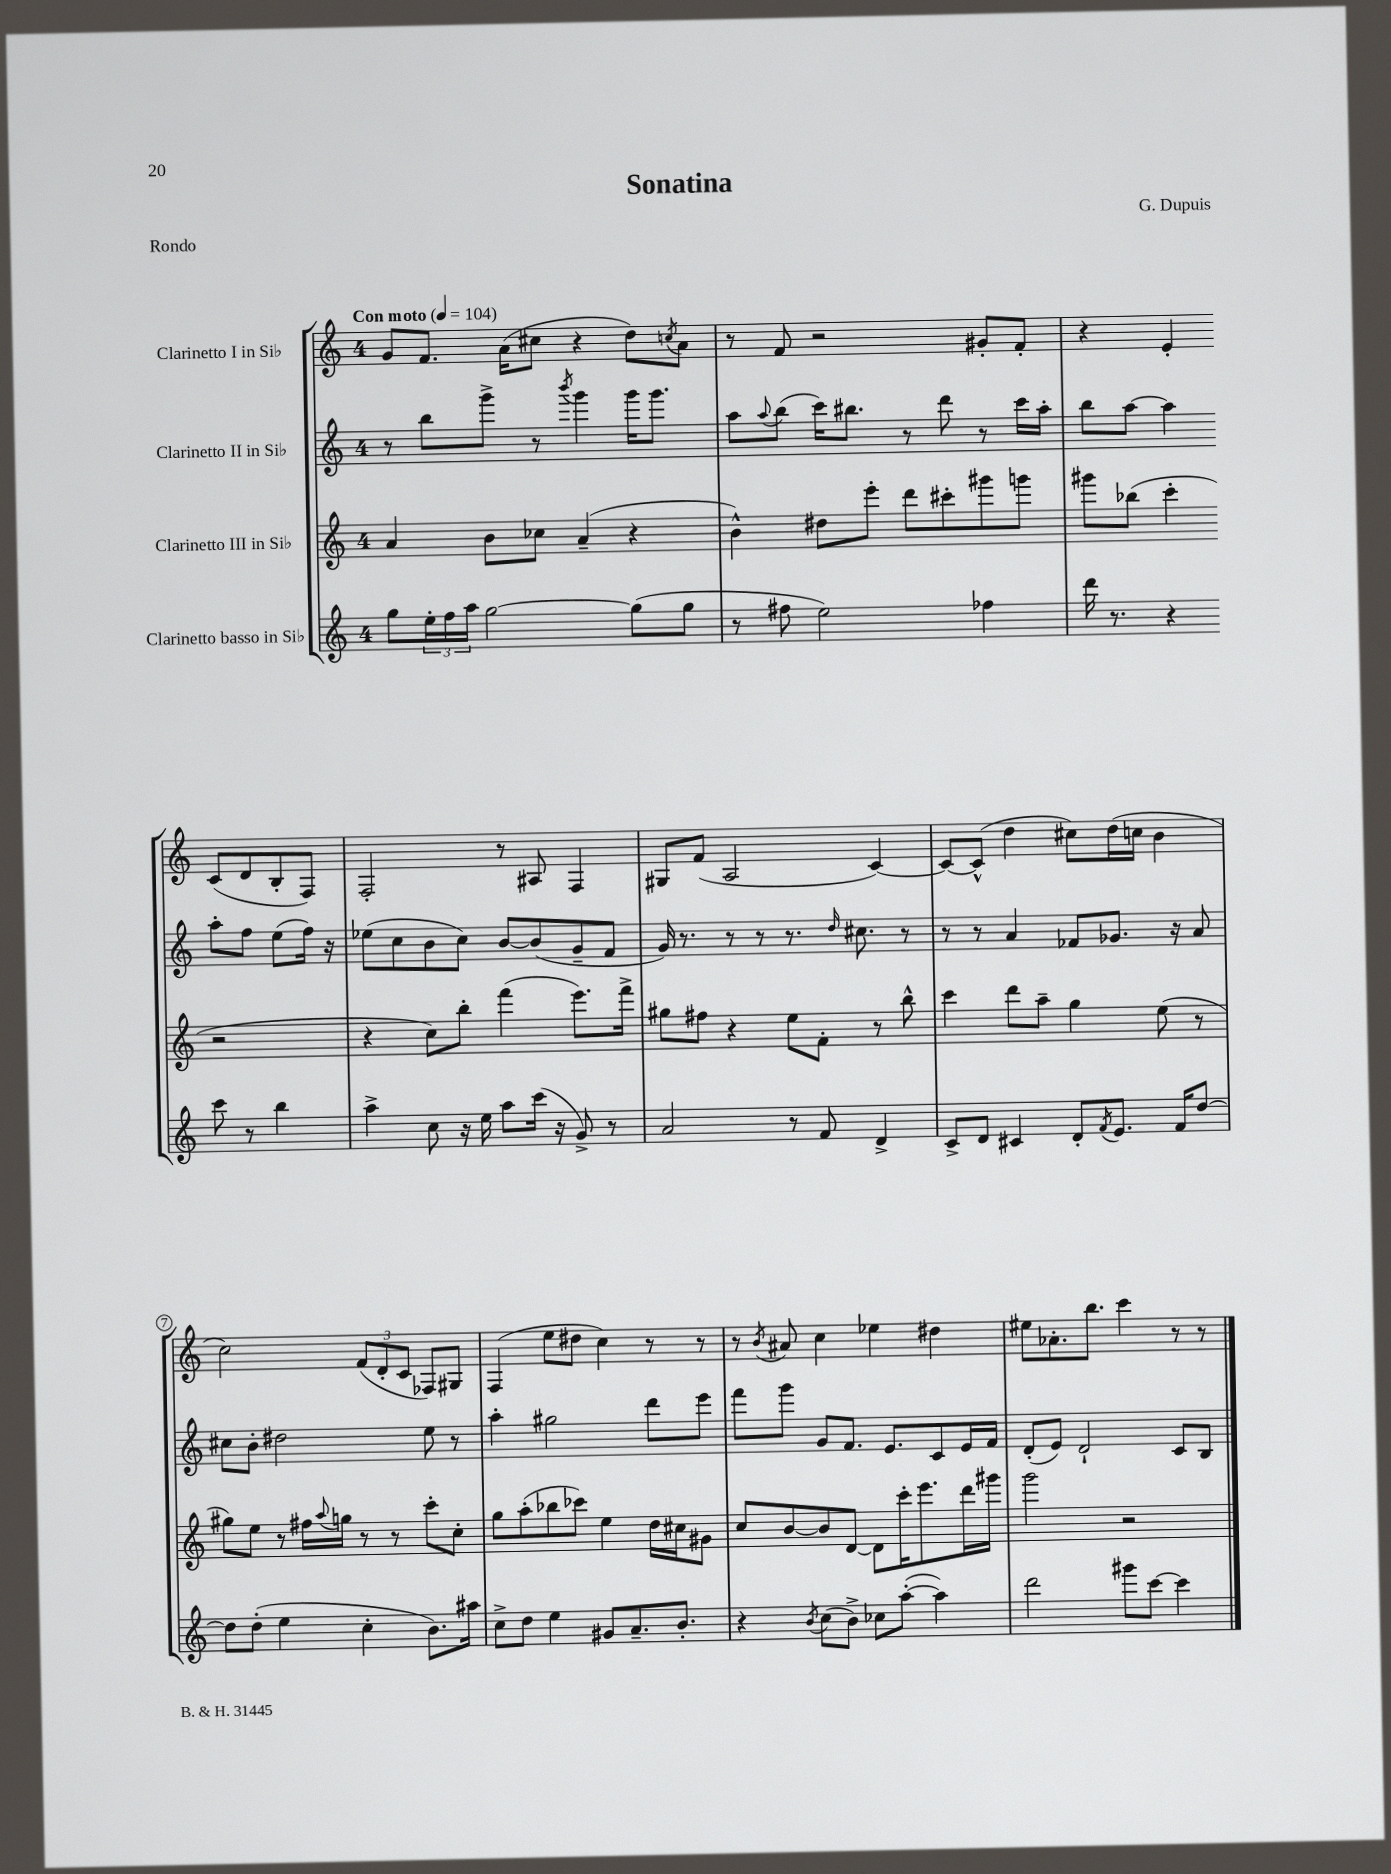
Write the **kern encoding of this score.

**kern	**kern	**kern	**kern
*staff4	*staff3	*staff2	*staff1
*clefG2	*clefG2	*clefG2	*clefG2
*k[]	*k[]	*k[]	*k[]
*M4/4	*M4/4	*M4/4	*M4/4
*MM104	*MM104	*MM104	*MM104
8gg	4a	8r	8g
24ee'	.	8bb	8.f
24ff	.	.	.
24aa	.	.	.
[2gg	8b	8ggg^	.
.	.	.	(16a
.	8cc-	8r	8cc#
.	.	8qbbb	.
.	(4a~	4ggg	4r
(8gg]	4r	16ggg	8dd)
.	.	8.ggg	.
.	.	.	8qcc
8gg	.	.	8a
=	=	=	=
8r	4b^^)	8aa	8r
.	.	8qqaa	.
8ff#	.	(8bb	8f
2ee)	8dd#	16ccc)	2r
.	.	8.bb#	.
.	8eee'	.	.
.	8ddd	8r	.
.	8ccc#'	8ddd	.
4ff-	8ggg#	8r	8g#'
.	8ggg	16ccc	8f'
.	.	16aa'	.
=	=	=	=
16ddd	8ggg#	8bb	4r
8.r	.	.	.
.	(8bb-	[8aa	.
4r	4ccc'	4aa]	4e'
8ccc	2r	8aa'	(8c
8r	.	8ff	8d
4bb	.	(8ee	8B'
.	.	16ff)	8F)
.	.	16r	.
=	=	=	=
4aa^	4r	(8ee-	2F'
.	.	8cc	.
8cc	8cc)	8b	.
16r	8bb'	8cc)	.
16ee	.	.	.
8aa	(4fff	[8b	8r
(16ccc	.	(8b]	8A#
16r	.	.	.
8g^)	8.eee)	8g~	4F
8r	.	8f	.
.	16fff^	.	.
=	=	=	=
2a	8gg#	16g)	8G#
.	.	8.r	.
.	8ff#	.	(8f
.	4r	8r	2A
.	.	8r	.
8r	8ee	8.r	.
8f	8f'	.	.
.	.	16qqdd	.
.	.	8.cc#	.
4d^	8r	.	[4c)
.	8bb^^	8r	.
=	=	=	=
8c^	4ccc	8r	8c_
8d	.	8r	(8c^^]
4c#	8ddd	4a	4dd
.	8aa~	.	.
8d'	4gg	8f-	8cc#)
8qf	.	.	.
8.e	.	8.g-	(16dd
.	.	.	16cc
.	(8ee	.	4b
16f	.	16r	.
[8dd	8r	8a	.
=	=	=	=
8dd]	8gg#)	8cc#	2cc)
(8dd'	8ee	8b'	.
4ee	8r	2dd#	.
.	16ff#	.	.
.	8qqaa	.	.
.	16gg	.	.
4cc'	8r	.	(12f
.	.	.	12d'
.	8r	.	.
.	.	.	12c
8.b)	8ccc'	8ee	8F-)
.	8cc'	8r	8G#
16aa#	.	.	.
=	=	=	=
8cc^	8gg	4aa'	(4F
8dd	(8aa'	.	.
4ee	8bb-	2gg#	8ee
.	8ccc-)	.	8dd#
8g#	4ee	.	4cc)
8.a~	.	.	.
.	16dd	8ddd	8r
8.b'	16cc#	.	.
.	8g#	8eee	8r
=	=	=	=
4r	8cc	8fff	8r
.	.	.	8qb
.	[8b	8ggg	8a#
8qb	.	.	.
(8cc	8b]	8g	4cc
8b^)	[8d	8.f	.
8cc-	8d]	.	4ee-
.	.	8.e	.
([8aa'	16ccc'	.	.
.	8.eee	.	.
4aa])	.	8c	4dd#
.	16ddd	16e	.
.	16ggg#	16f	.
=	=	=	=
2ddd	2ggg	(8d'	8ee#
.	.	8e)	8.a-'
.	.	2d`	.
.	.	.	8.bb
8ggg#	2r	.	4ccc
[8ccc	.	.	.
4ccc]	.	8c	8r
.	.	8B	8r
==	==	==	==
*-	*-	*-	*-
